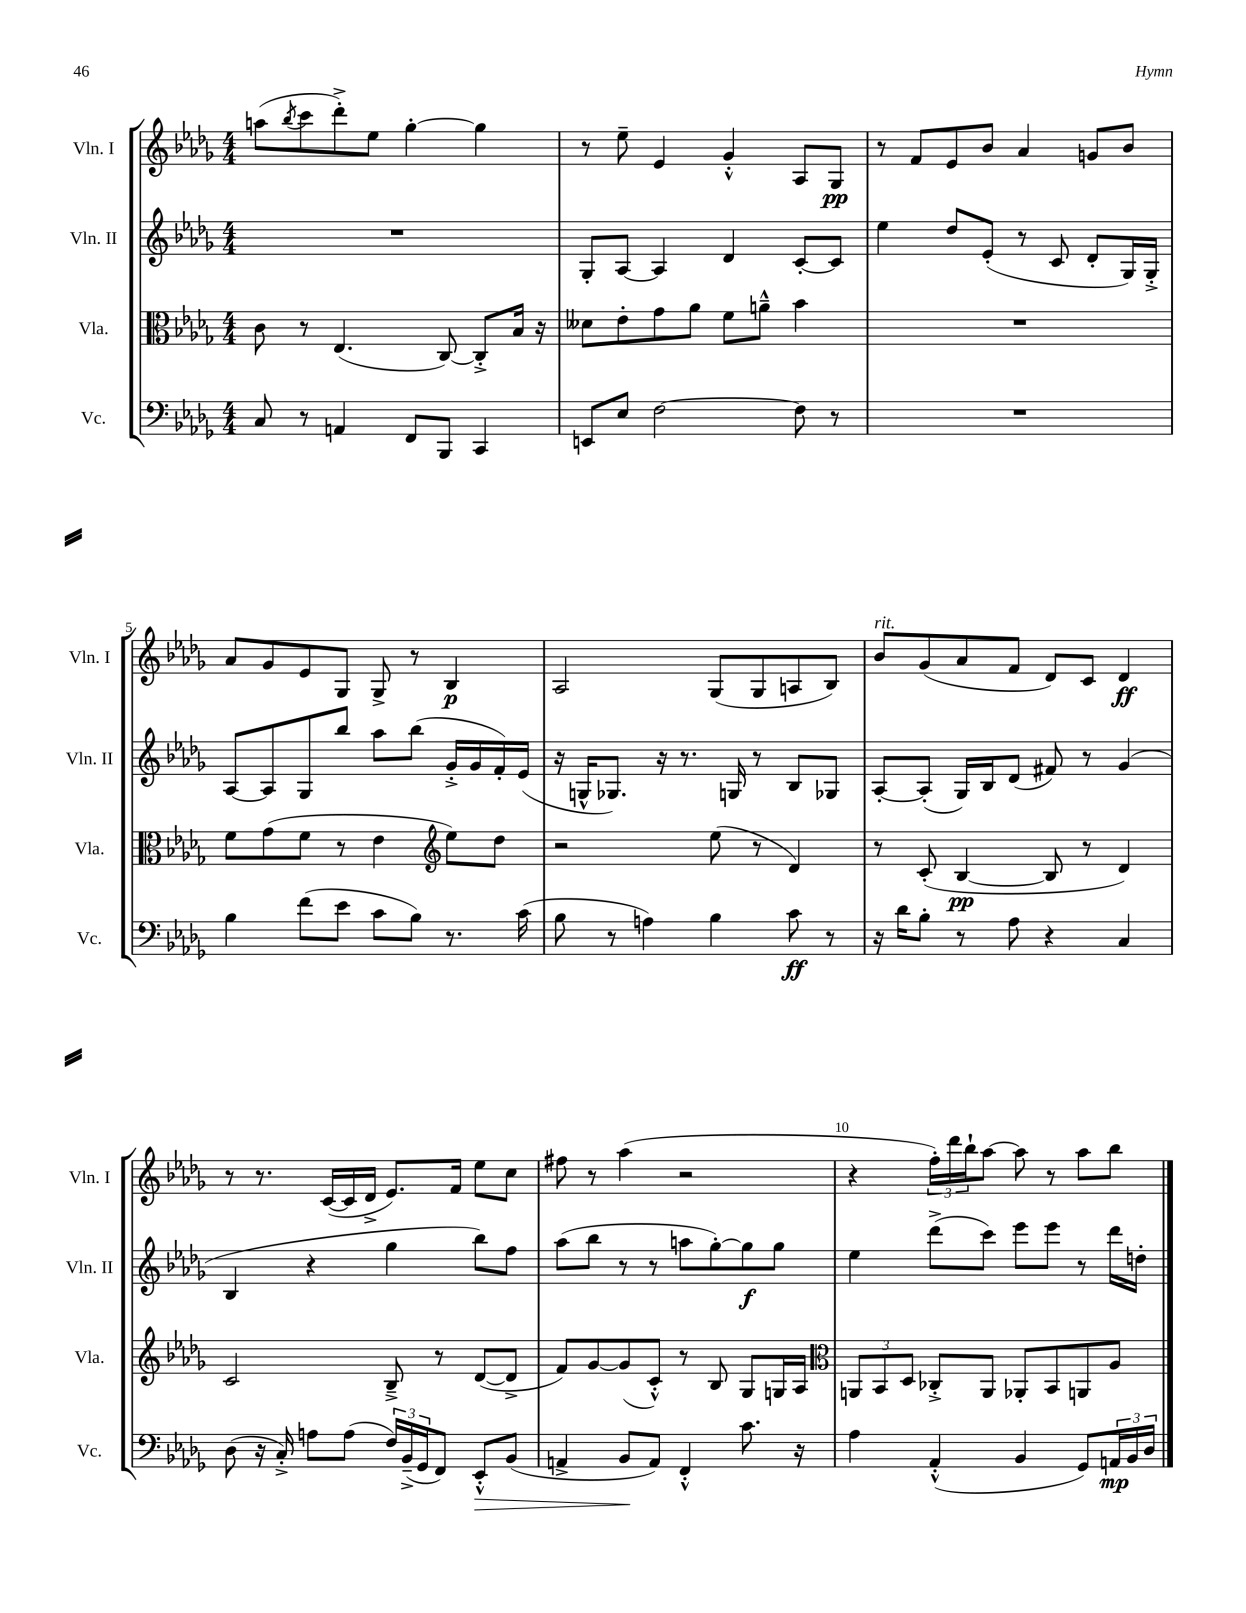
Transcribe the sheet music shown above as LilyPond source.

<<
\new StaffGroup <<
\new Staff = "s0" \with { instrumentName = "Vln. I" shortInstrumentName = "Vln. I" } {
    \clef treble \key des \major \numericTimeSignature \time 4/4
    a''8( \acciaccatura { bes''8 } c'''8 des'''8-.->) ees''8 ges''4~-. ges''4 |
    r8 ees''8-- ees'4 ges'4-.-^ aes8 ges8\pp |
    r8 f'8 ees'8 bes'8 aes'4 g'8 bes'8 |
    aes'8 ges'8 ees'8 ges8 ges8-> r8 bes4\p |
    aes2 ges8( ges8 a8 bes8) |
    bes'8^\markup { \italic "rit." } ges'8( aes'8 f'8 des'8) c'8 des'4\ff |
    r8 r8. c'16~( c'16 des'16-> ees'8.) f'16 ees''8 c''8 |
    fis''8 r8 aes''4( r2 |
    r4 \tuplet 3/2 { f''16-.) des'''16 bes''16-! } aes''8~ aes''8 r8 aes''8 bes''8 \bar "|." |
}
\new Staff = "s1" \with { instrumentName = "Vln. II" shortInstrumentName = "Vln. II" } {
    \clef treble \key des \major \numericTimeSignature \time 4/4
    R1 |
    ges8-. aes8~ aes4 des'4 c'8~-. c'8 |
    ees''4 des''8 ees'8-.( r8 c'8 des'8-. ges16) ges16-.-> |
    aes8~ aes8 ges8 bes''8 aes''8 bes''8( ges'16-.-> ges'16 f'16-.) ees'16( |
    r16 g16-^ ges8.) r16 r8. g16 r8 bes8 ges8 |
    aes8~-. aes8-.( ges16) bes16 des'8( fis'8) r8 ges'4( |
    bes4 r4 ges''4 bes''8) f''8 |
    aes''8( bes''8 r8 r8 a''8 ges''8~-.) ges''8\f ges''8 |
    ees''4 des'''8->( c'''8) ees'''8 ees'''8 r8 des'''16 d''16-. \bar "|." |
}
\new Staff = "s2" \with { instrumentName = "Vla." shortInstrumentName = "Vla." } {
    \clef alto \key des \major \numericTimeSignature \time 4/4
    c'8 r8 ees4.( c8~) c8-.-> bes16 r16 |
    deses'8 ees'8-. ges'8 aes'8 f'8 a'8---^ bes'4 |
    R1 |
    f'8 ges'8( f'8 r8 ees'4 \clef treble ees''8) des''8 |
    r2 ees''8( r8 des'4) |
    r8 c'8-.( bes4~\pp bes8 r8 des'4) |
    c'2 bes8---> r8 des'8~( des'8-> |
    f'8) ges'8~ ges'8( c'8-.-^) r8 bes8 ges8 g16 aes16 |
    \clef alto \tuplet 3/2 { a,8 bes,8 des8 } ces8-.-> a,8 aes,8-. bes,8 a,8 aes8 \bar "|." |
}
\new Staff = "s3" \with { instrumentName = "Vc." shortInstrumentName = "Vc." } {
    \clef bass \key des \major \numericTimeSignature \time 4/4
    c8 r8 a,4 f,8 bes,,8 c,4 |
    e,8 ees8 f2~ f8 r8 |
    R1 |
    bes4 f'8( ees'8 c'8 bes8) r8. c'16( |
    bes8 r8 a4) bes4 c'8\ff r8 |
    r16 des'16 bes8-. r8 aes8 r4 c4 |
    des8( r16 c16-.->) a8 a8( \tuplet 3/2 { f16) bes,16--->( ges,16 } f,8) ees,8-.-^\> bes,8( |
    a,4-> bes,8\! a,8) f,4-.-^ c'8. r16 |
    aes4 aes,4-.-^( bes,4 ges,8) \tuplet 3/2 { a,16\mp bes,16 des16 } \bar "|." |
}
>>
>>
\layout { \context { \Score currentBarNumber = #2 \override BarNumber.break-visibility = ##(#f #t #t) barNumberVisibility = #(every-nth-bar-number-visible 5) } }
